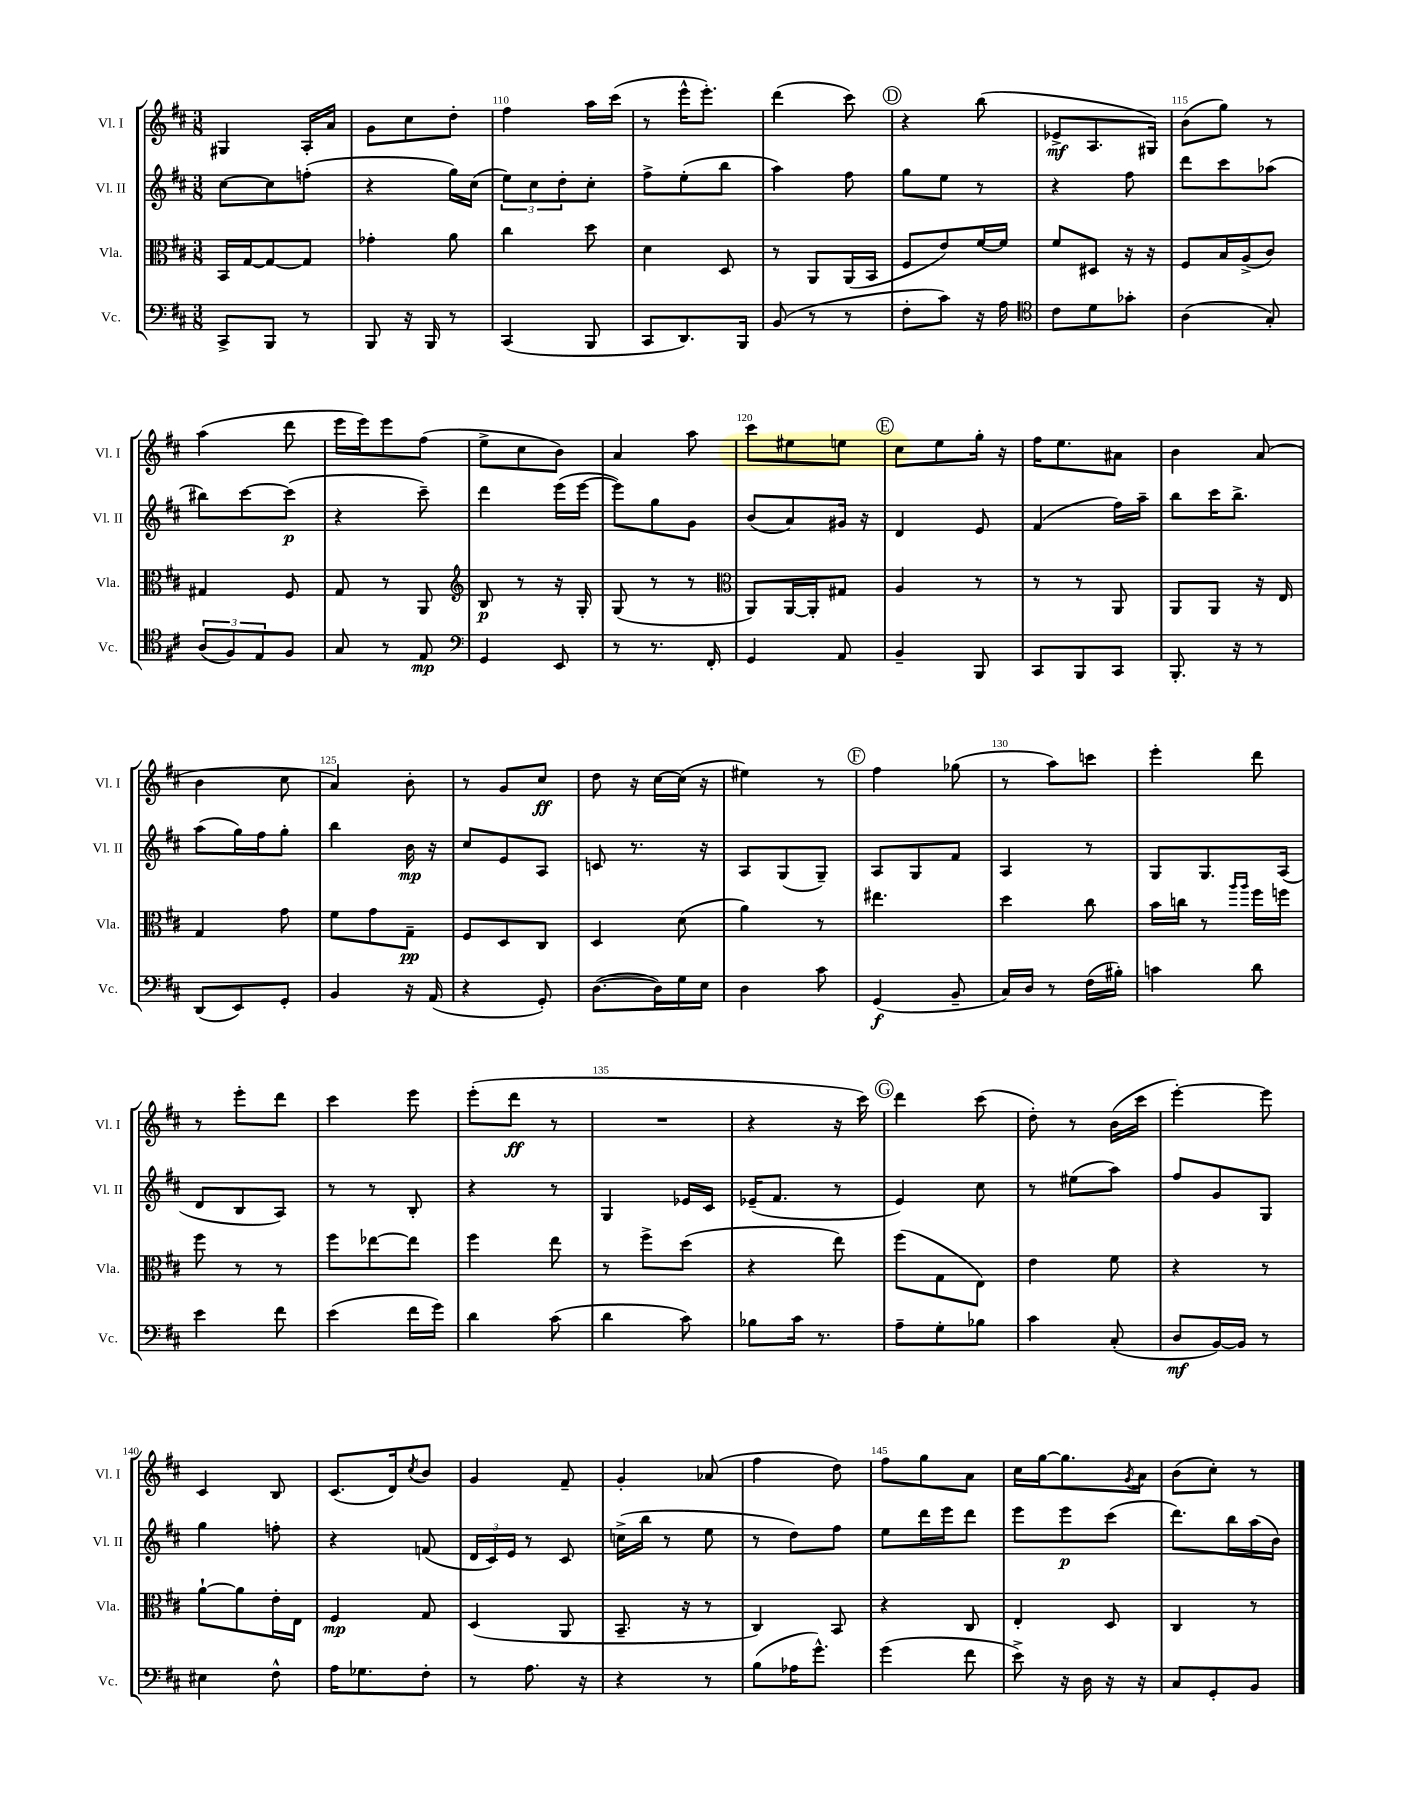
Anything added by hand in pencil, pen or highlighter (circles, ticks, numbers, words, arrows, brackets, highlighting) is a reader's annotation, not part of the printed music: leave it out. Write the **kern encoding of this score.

**kern	**dynam	**kern	**dynam	**kern	**dynam	**kern	**dynam
*part4	*part4	*part3	*part3	*part2	*part2	*part1	*part1
*staff4	*staff4	*staff3	*staff3	*staff2	*staff2	*staff1	*staff1
*I"Vc.	*	*I"Vla.	*	*I"Vl. II	*	*I"Vl. I	*
*I'Vc.	*	*I'Vla.	*	*I'Vl. II	*	*I'Vl. I	*
*clefF4	*	*clefC3	*	*clefG2	*	*clefG2	*
*k[f#c#]	*	*k[f#c#]	*	*k[f#c#]	*	*k[f#c#]	*
*M3/8	*	*M3/8	*	*M3/8	*	*M3/8	*
=108	=108	=108	=108	=108	=108	=108	=108
8CC#^/L	.	16BB/LL	.	[8cc#\L	.	4G#X/	.
.	.	[16G/J	.	.	.	.	.
8BBB/J	.	8G/_	.	8cc#\]	.	.	.
8r	.	8G/J]	.	(8ffn'\J	.	16A'/LL	.
.	.	.	.	.	.	16a/JJ	.
=109	=109	=109	=109	=109	=109	=109	=109
8BBB/	.	4g-X'\	.	4r	.	8g\L	.
16r	.	.	.	.	.	8cc#\	.
16BBB/	.	.	.	.	.	.	.
8r	.	8a\	.	16gg\LL)	.	8dd'\J	.
.	.	.	.	(16cc#\JJ	.	.	.
=110	=110	=110	=110	=110	=110	=110	=110
(4CC#/	.	4cc#\	.	12ee\L)	.	4ff#\	.
.	.	.	.	12cc#\	.	.	.
.	.	.	.	12dd'\	.	.	.
8BBB/	.	8dd\	.	8cc#'\J	.	16aa\LL	.
.	.	.	.	.	.	(16ccc#\JJ	.
=111	=111	=111	=111	=111	=111	=111	=111
8CC#/L	.	4d\	.	8ff#^\L	.	8r	.
8.DD/)	.	.	.	(8ee'\	.	16eee^^\KL	.
.	.	.	.	.	.	8.eee'\J)	.
.	.	8D/	.	8bb\J	.	.	.
16BBB/Jk	.	.	.	.	.	.	.
=112	=112	=112	=112	=112	=112	=112	=112
(8BB/	.	8r	.	4aa\)	.	(4ddd\	.
8r	.	8AA/L	.	.	.	.	.
8r	.	(16AA/L	.	8ff#\	.	8ccc#\)	.
.	.	16BB/JJ	.	.	.	.	.
!!LO:REH:place=s1:t=D
=113	=113	=113	=113	=113	=113	=113	=113
8F#'\L	.	8F#/L	.	8gg\L	.	4r	.
8c#\J)	.	8e/)	.	8ee\J	.	.	.
16r	.	[16f#/L	.	8r	.	(8bb\	.
16A\	.	16f#/JJ]	.	.	.	.	.
=114	=114	=114	=114	=114	=114	=114	=114
*clefC4	*	*	*	*	*	*	*
8c#\L	.	8f#/L	.	4r	.	8e-X^/L	mf
8d\	.	8D#X/J	.	.	.	8.A/	.
8g-X'\J	.	16r	.	8ff#\	.	.	.
.	.	16r	.	.	.	16G#X/Jk)	.
=115	=115	=115	=115	=115	=115	=115	=115
(4A\	.	8F#/L	.	8ddd\L	.	(8b\L	.
.	.	16B/L	.	8ccc#\	.	8gg\J)	.
.	.	(16A^/J	.	.	.	.	.
8G'/)	.	8c#/J)	.	(8aa-X\J	.	8r	.
!!LO:LB:g=z
=116	=116	=116	=116	=116	=116	=116	=116
(12A/L	.	4G#X/	.	8bb#X\L)	.	(4aa\	.
12F#/)	.	.	.	.	.	.	.
.	.	.	.	[8ccc#\	.	.	.
12E/	.	.	.	.	.	.	.
8F#/J	.	8F#/	.	(8ccc#\J]	p	8ddd\	.
=117	=117	=117	=117	=117	=117	=117	=117
8G/	.	8G/	.	4r	.	16eee\LL	.
.	.	.	.	.	.	16eee\J)	.
8r	.	8r	.	.	.	8eee\	.
8E/	mp	8AA/	.	8ccc#~\)	.	(8ff#\J	.
=118	=118	=118	=118	=118	=118	=118	=118
*clefF4	*	*clefG2	*	*	*	*	*
4GG/	.	8B/	p	4ddd\	.	8ee^\L	.
.	.	8r	.	.	.	8cc#\	.
8EE/	.	16r	.	(16eee\LL	.	8b\J)	.
.	.	16G'/	.	[16eee\JJ	.	.	.
=119	=119	=119	=119	=119	=119	=119	=119
8r	.	(8G/	.	8eee\L])	.	4a/	.
8.r	.	8r	.	8gg\	.	.	.
.	.	8r	.	8g\J	.	8aa\	.
16FF#'/	.	.	.	.	.	.	.
=120	=120	=120	=120	=120	=120	=120	=120
*	*	*clefC3	*	*	*	*	*
4GG/	.	8AA/L)	.	(8b/L	.	8ccc#\L	.
.	.	[16AA/L	.	8a/)	.	8ee#X\	.
.	.	16AA'/J]	.	.	.	.	.
8AA/	.	8G#X/J	.	16g#X/Jk	.	8een\J	.
.	.	.	.	16r	.	.	.
!!LO:REH:place=s1:t=E
=121	=121	=121	=121	=121	=121	=121	=121
4BB~/	.	4A/	.	4d/	.	8cc#\L	.
.	.	.	.	.	.	8ee\	.
8BBB/	.	8r	.	8e/	.	16gg'\Jk	.
.	.	.	.	.	.	16r	.
=122	=122	=122	=122	=122	=122	=122	=122
8CC#/L	.	8r	.	(4f#/	.	16ff#\KL	.
.	.	.	.	.	.	8.ee\	.
8BBB/	.	8r	.	.	.	.	.
8CC#/J	.	8AA/	.	16ff#\LL)	.	8a#X\J	.
.	.	.	.	16aa~\JJ	.	.	.
=123	=123	=123	=123	=123	=123	=123	=123
8.BBB'/	.	8AA/L	.	8bb\L	.	4b\	.
.	.	8AA/J	.	16ccc#\K	.	.	.
16r	.	.	.	8.bb^\J	.	.	.
8r	.	16r	.	.	.	(8a/	.
.	.	16E/	.	.	.	.	.
!!LO:LB:g=z
=124	=124	=124	=124	=124	=124	=124	=124
(8DD/L	.	4G/	.	(8aa\L	.	4b\	.
8EE/)	.	.	.	16gg\L)	.	.	.
.	.	.	.	16ff#\J	.	.	.
8GG'/J	.	8g\	.	8gg'\J	.	8cc#\	.
=125	=125	=125	=125	=125	=125	=125	=125
4BB/	.	8f#\L	.	4bb\	.	4a/)	.
.	.	8g\	.	.	.	.	.
16r	.	8G~\J	pp	16b\	mp	8b'\	.
(16AA/	.	.	.	16r	.	.	.
=126	=126	=126	=126	=126	=126	=126	=126
4r	.	8F#/L	.	8cc#/L	.	8r	.
.	.	8D/	.	8e/	.	8g/L	.
8GG'/)	.	8C#/J	.	8A/J	.	8cc#/J	ff
=127	=127	=127	=127	=127	=127	=127	=127
([8.D\L	.	4D/	.	8cn/	.	8dd\	.
.	.	.	.	8.r	.	16r	.
16D\L])	.	.	.	.	.	[16cc#\LL	.
16G\	.	(8d\	.	.	.	(16cc#\JJ]	.
16E\JJ	.	.	.	16r	.	16r	.
=128	=128	=128	=128	=128	=128	=128	=128
4D\	.	4a\)	.	8A/L	.	4ee#X\)	.
.	.	.	.	(8G/	.	.	.
8c#\	.	8r	.	8G~/J)	.	8r	.
!!LO:REH:place=s1:t=F
=129	=129	=129	=129	=129	=129	=129	=129
(4GG/	f	4.ee#X\	.	8A/L	.	4ff#\	.
.	.	.	.	8G/	.	.	.
8BB~/	.	.	.	8f#/J	.	(8gg-X\	.
=130	=130	=130	=130	=130	=130	=130	=130
16C#/LL)	.	4dd\	.	4A/	.	8r	.
16D/JJ	.	.	.	.	.	.	.
8r	.	.	.	.	.	8aa\L)	.
(16F#\LL	.	8cc#\	.	8r	.	8cccn\J	.
16B#X'\JJ)	.	.	.	.	.	.	.
=131	=131	=131	=131	=131	=131	=131	=131
4cn\	.	16b\LL	.	8G/L	.	4eee'\	.
.	.	16ccn\JJ	.	.	.	.	.
.	.	8r	.	8.G/	.	.	.
.	.	16qqaa/LL	.	.	.	.	.
.	.	16qqaa/JJ	.	.	.	.	.
8d\	.	16ff#\LL	.	.	.	8ddd\	.
.	.	16ffn\JJ	.	(16A/Jk	.	.	.
!!LO:LB:g=z
=132	=132	=132	=132	=132	=132	=132	=132
4e\	.	8ff#\	.	8d/L	.	8r	.
.	.	8r	.	8B/	.	8eee'\L	.
8f#\	.	8r	.	8A/J)	.	8ddd\J	.
=133	=133	=133	=133	=133	=133	=133	=133
(4e\	.	8ff#\L	.	8r	.	4ccc#\	.
.	.	[8ee-X\	.	8r	.	.	.
16f#\LL	.	8ee-\J]	.	8B'/	.	8eee\	.
16g\JJ)	.	.	.	.	.	.	.
=134	=134	=134	=134	=134	=134	=134	=134
4d\	.	4ff#\	.	4r	.	(8eee'\L	.
.	.	.	.	.	.	8ddd\J	ff
(8c#\	.	8ee\	.	8r	.	8r	.
=135	=135	=135	=135	=135	=135	=135	=135
4d\	.	8r	.	4G/	.	4.r	.
.	.	8ff#^\L	.	.	.	.	.
8c#\)	.	(8dd\J	.	16e-X/LL	.	.	.
.	.	.	.	16c#/JJ	.	.	.
=136	=136	=136	=136	=136	=136	=136	=136
8B-X\L	.	4r	.	(16e-X~/KL	.	4r	.
.	.	.	.	8.f#/J	.	.	.
16c#\Jk	.	.	.	.	.	.	.
8.r	.	.	.	.	.	.	.
.	.	8ee\)	.	8r	.	16r	.
.	.	.	.	.	.	16ccc#\)	.
!!LO:REH:place=s1:t=G
=137	=137	=137	=137	=137	=137	=137	=137
8A~\L	.	(8ff#\L	.	4e/)	.	4ddd\	.
8G'\	.	8G\	.	.	.	.	.
8B-X\J	.	8E\J)	.	8cc#\	.	(8ccc#\	.
=138	=138	=138	=138	=138	=138	=138	=138
4c#\	.	4e\	.	8r	.	8dd'\)	.
.	.	.	.	(8ee#X\L	.	8r	.
(8C#'/	.	8f#\	.	8aa\J)	.	(16b\LL	.
.	.	.	.	.	.	16ccc#\JJ	.
=139	=139	=139	=139	=139	=139	=139	=139
8D/L	mf	4r	.	8ff#/L	.	[4eee'\)	.
[16BB/L)	.	.	.	8g/	.	.	.
16BB/JJ]	.	.	.	.	.	.	.
8r	.	8r	.	8G/J	.	8eee\]	.
!!LO:LB:g=z
=140	=140	=140	=140	=140	=140	=140	=140
4E#X\	.	[8a`\L	.	4gg\	.	4c#/	.
.	.	8a\]	.	.	.	.	.
8F#^^\	.	16e'\L	.	8ffn'\	.	8B/	.
.	.	16E\JJ	.	.	.	.	.
=141	=141	=141	=141	=141	=141	=141	=141
16A\KL	.	4F#/	mp	4r	.	(8.c#/L	.
8.G-X\	.	.	.	.	.	.	.
.	.	.	.	.	.	16d/k)	.
.	.	.	.	.	.	8qcc#/	.
8F#'\J	.	8G/	.	(8fn/	.	8b/J	.
=142	=142	=142	=142	=142	=142	=142	=142
8r	.	(4D/	.	24d/LL	.	4g/	.
.	.	.	.	24c#/)	.	.	.
.	.	.	.	24e/JJ	.	.	.
8.A\	.	.	.	8r	.	.	.
.	.	8AA/	.	8c#/	.	8f#~/	.
16r	.	.	.	.	.	.	.
=143	=143	=143	=143	=143	=143	=143	=143
4r	.	8.BB~/	.	(16ccn^\LL	.	4g'/	.
.	.	.	.	16bb\JJ	.	.	.
.	.	.	.	8r	.	.	.
.	.	16r	.	.	.	.	.
8r	.	8r	.	8ee\	.	(8a-X/	.
=144	=144	=144	=144	=144	=144	=144	=144
(8B\L	.	4C#/)	.	8r	.	4ff#\	.
16A-X\K	.	.	.	8dd\L)	.	.	.
8.g^^\J)	.	.	.	.	.	.	.
.	.	8BB/	.	8ff#\J	.	8dd\)	.
=145	=145	=145	=145	=145	=145	=145	=145
(4g\	.	4r	.	8ee\L	.	8ff#\L	.
.	.	.	.	16ddd\L	.	8gg\	.
.	.	.	.	16eee\J	.	.	.
8f#\	.	8C#/	.	8ddd\J	.	8a\J	.
=146	=146	=146	=146	=146	=146	=146	=146
8e^\)	.	4E'/	.	8eee\L	.	16cc#\LL	.
.	.	.	.	.	.	[16gg\J	.
16r	.	.	.	8eee\	p	8.gg\]	.
16D\	.	.	.	.	.	.	.
16r	.	8D/	.	(8ccc#\J	.	.	.
.	.	.	.	.	.	8qg/	.
16r	.	.	.	.	.	16a\Jk	.
=147	=147	=147	=147	=147	=147	=147	=147
8C#/L	.	4C#/	.	8.ddd\L)	.	(8b\L	.
8GG'/	.	.	.	.	.	8cc#'\J)	.
.	.	.	.	16bb\L	.	.	.
8BB/J	.	8r	.	(16aa\	.	8r	.
.	.	.	.	16b\JJ)	.	.	.
==	==	==	==	==	==	==	==
*-	*-	*-	*-	*-	*-	*-	*-
